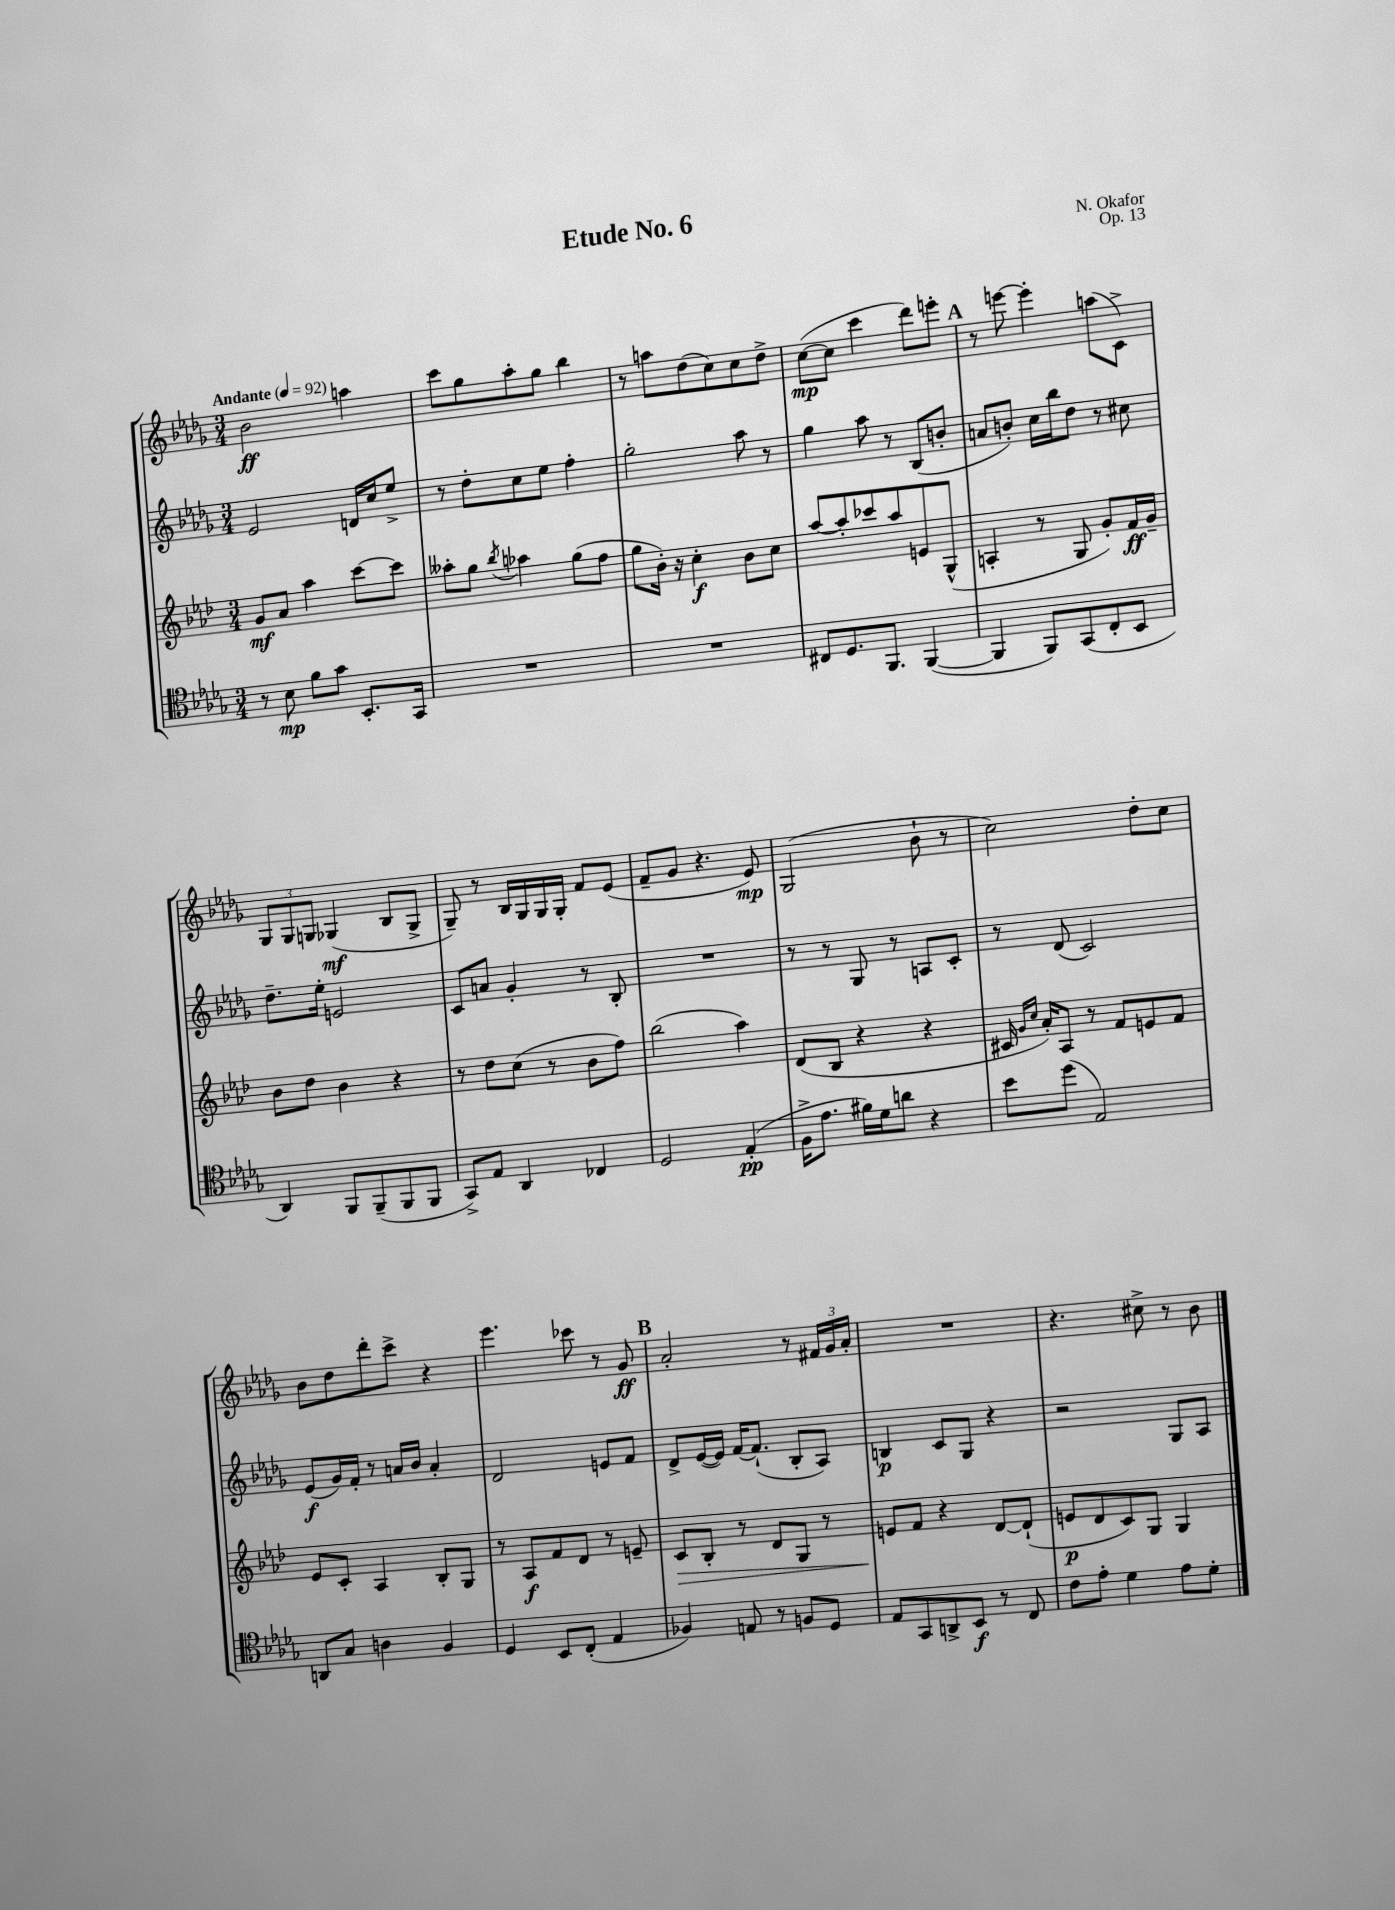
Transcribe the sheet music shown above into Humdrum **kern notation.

**kern	**kern	**kern	**kern
*staff4	*staff3	*staff2	*staff1
*clefC4	*clefG2	*clefG2	*clefG2
*k[b-e-a-d-g-]	*k[b-e-a-d-]	*k[b-e-a-d-g-]	*k[b-e-a-d-g-]
*M3/4	*M3/4	*M3/4	*M3/4
*MM92	*MM92	*MM92	*MM92
8r	8g	2e-	2b-
8B-	8a-	.	.
8f	4aa-	.	.
8g-	.	.	.
8.BB-'	[8ccc	16d	4aa
.	.	16cc	.
.	8ccc]	8ee-^	.
16GG-	.	.	.
=	=	=	=
2.r	8aa--'	8r	8ccc
.	8gg	8dd-'	8gg-
.	8qbb-	.	.
.	4aa-	8cc	8aa-'
.	.	8ee-	8gg-
.	(8gg	4ff'	4bb-
.	8ff	.	.
=	=	=	=
2.r	8gg	2gg-'	8r
.	16b-')	.	8aa
.	16r	.	.
.	4cc'	.	(8dd-
.	.	.	8cc)
.	8b-	8aa-	8cc
.	8cc	8r	8dd-^
=	=	=	=
8C#	[8aa-	4gg-	([8cc
8.D-	8aa-']	.	8cc]
.	8ccc-	8aa-	4ccc
8.FF	.	.	.
.	8aa-	8r	.
([4FF	8e	(8B-	8ddd-)
.	(8G^^	8b'	8eee'
=	=	=	=
4FF]	4A'	8a	8r
.	.	8b')	[8eee
8FF)	8r	16cc	4eee']
.	.	16bb-	.
(8GG-	8G	8dd-	.
8C'	8g')	8r	(8aa
8BB-	16f	8cc#	8c^)
.	16g~	.	.
=	=	=	=
4AA-)	8b-	8.dd-~	12G-
.	.	.	12G-
.	8dd-	.	.
.	.	.	12G
.	.	16ee-'	.
8FF	4b-	2e	(4G-
(8FF~	.	.	.
8FF	4r	.	8B-
8FF	.	.	8G-^
=	=	=	=
8GG-^)	8r	8c	8G-~)
8E-	8dd-	8a	8r
4AA-	(8cc	4g-'	16B-
.	.	.	16G-
.	8r	.	16G-
.	.	.	16G-'
4C-	8b-	8r	8f
.	8ff)	8B-'	(8e-
=	=	=	=
2D-	(2bb-	2.r	8f~
.	.	.	8g-
.	.	.	4.r
(4E-'	4aa-)	.	.
.	.	.	8e-)
=	=	=	=
16F^	(8d-	8r	(2G-
8.e-	.	.	.
.	8B-	8r	.
16f#)	4r	8G-	.
16d-	.	.	.
8a	.	8r	.
4r	4r	8A	8b-`
.	.	8c'	8r
=	=	=	=
8b-	16c#	8r	2cc)
.	16qqg	.	.
.	16qqcc	.	.
.	16a-')	.	.
(8dd-	8A-	(8d-	.
2E-)	8r	2c)	.
.	8f	.	.
.	8e	.	8dd-'
.	8f	.	8cc
=	=	=	=
8AA	8e-	(8e-	8b-
8G-	8c'	16g-)	8dd-
.	.	16f'	.
4A	4A-	8r	8ddd-'
.	.	16a	8ccc^
.	.	16b-	.
4F	8B-'	4a'	4r
.	8G	.	.
=	=	=	=
4D-	8r	2d-	4.eee-
.	8A-	.	.
8BB-	8f	.	.
(8C'	8d-	.	8ccc-
4E-	8r	8e	8r
.	8e~	8f	8g-
=	=	=	=
4F-)	8c	8d-^	2a-'
.	8B-'	([16e-	.
.	.	16e-])	.
8E	8r	[16f	.
.	.	(8.f`]	.
8r	8d-	.	.
8F	8G	8B-'	8r
8D-	8r	8A-)	24f#
.	.	.	24g-
.	.	.	24a-'
=	=	=	=
8E-	8e	4B	2.r
8GG-	8f	.	.
8AA^	4r	8c	.
8BB-	.	8G-	.
8r	[8d-	4r	.
8C	(8d-`]	.	.
=	=	=	=
8c	8e	2r	4.r
8e-'	8d-	.	.
4d-	8c)	.	.
.	8G	.	8cc#^
8e-	4G	8G-	8r
8d-'	.	8A-	8b-
==	==	==	==
*-	*-	*-	*-
